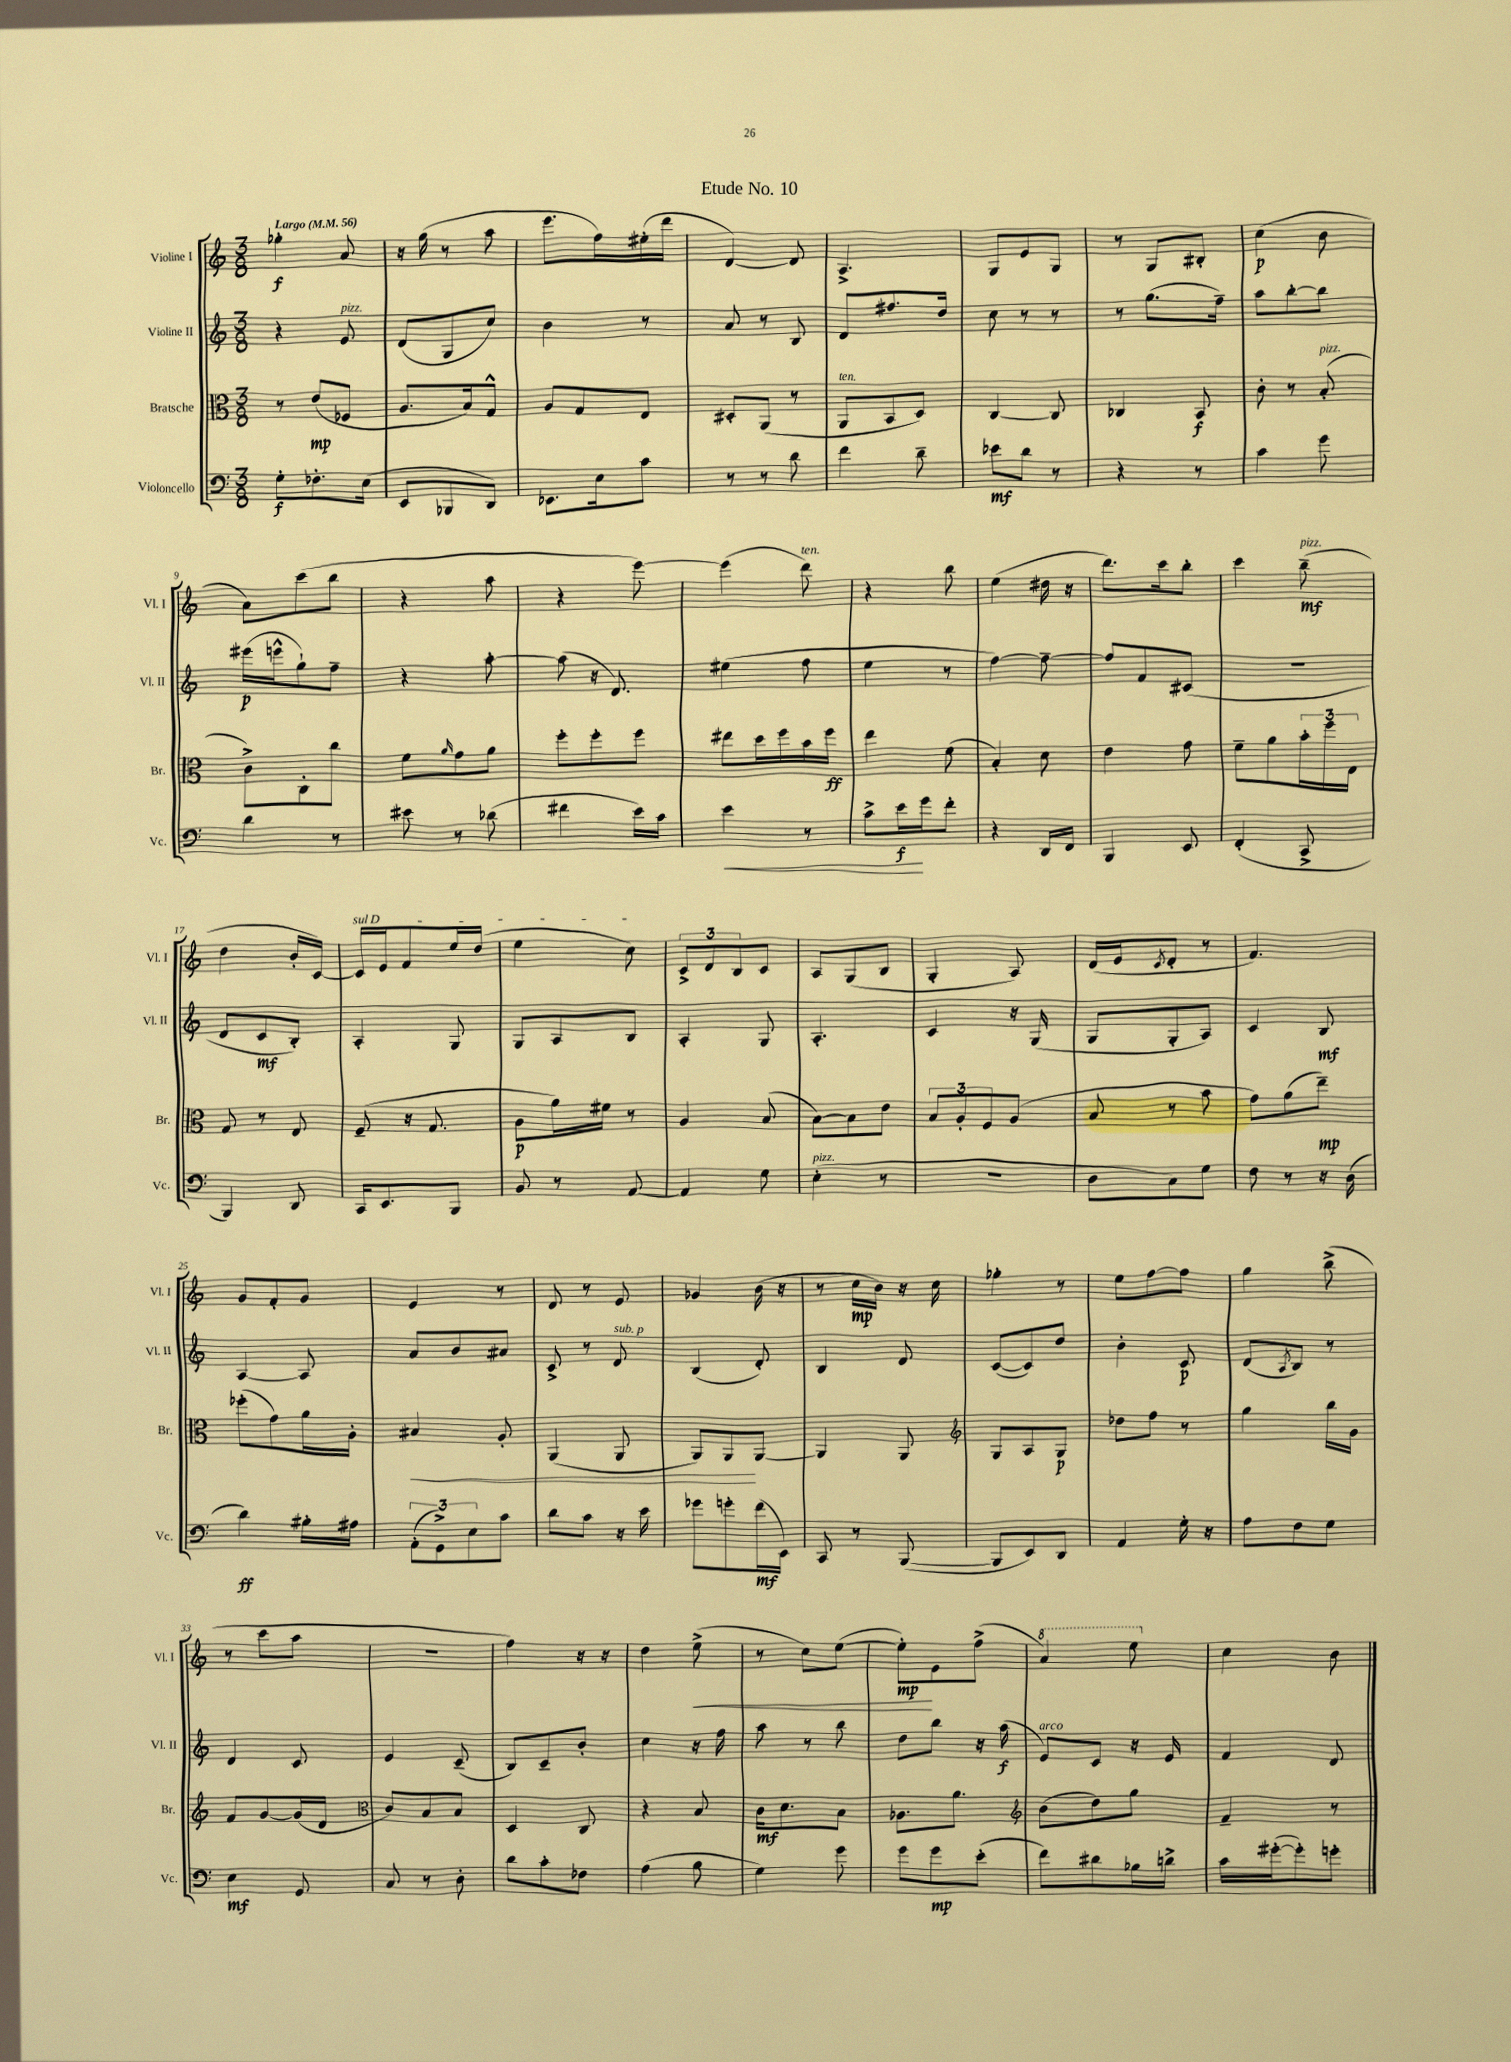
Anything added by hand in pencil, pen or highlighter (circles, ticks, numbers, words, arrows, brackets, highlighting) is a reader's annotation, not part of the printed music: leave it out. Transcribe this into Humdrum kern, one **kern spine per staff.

**kern	**kern	**kern	**kern
*staff4	*staff3	*staff2	*staff1
*clefF4	*clefC3	*clefG2	*clefG2
*k[]	*k[]	*k[]	*k[]
*M3/8	*M3/8	*M3/8	*M3/8
*MM56	*MM56	*MM56	*MM56
8G'	8r	4r	4gg-'
8.F-'	(8e	.	.
.	8F-	8e	8a
(16E	.	.	.
=	=	=	=
8EE	8.A	(8d	16r
.	.	.	(16gg
8BBB-	.	8G	8r
.	16B)	.	.
8DD)	8G^^	8cc)	8aa
=	=	=	=
8.EE-	8A	4b	8.eee
.	8G	.	.
16E	.	.	16ff)
8c	8E	8r	(16ee#'
.	.	.	16ddd
=	=	=	=
8r	8D#'	8a	[4d)
8r	(8AA	8r	.
8d	8r	8B	8d]
=	=	=	=
4f	8AA	8d	4.A^
.	8BB	8.ff#	.
8d~	8D)	.	.
.	.	16dd	.
=	=	=	=
8e-	[4C	8cc	8G
8d	.	8r	8e
8r	8C]	8r	8G
=	=	=	=
4r	4C-	8r	8r
.	.	(8.gg	8G
8r	8BB	.	8B#'
.	.	16ff~)	.
=	=	=	=
4c	8c'	8aa	(4cc
.	8r	[8bb'	.
8g	(8B'	8bb]	8b
=	=	=	=
4d	8c^)	(16eee#	8a)
.	.	16eee^^	.
.	8C'	8gg`)	(8ccc
8r	8cc	8ff~	8bb
=	=	=	=
8e#	8f	4r	4r
.	16qqa	.	.
8r	8g	.	.
(8d-	8a	[8aa'	8aa
=	=	=	=
4f#	8ff'	(8aa]	4r
.	8ff'	16r	.
.	.	8.d)	.
16e)	8ff	.	[8eee)
16c	.	.	.
=	=	=	=
4e	8ee#	(4ee#	(4eee]
.	16dd	.	.
.	16ff	.	.
8r	16b	8ff	8ddd)
.	16ff	.	.
=	=	=	=
8c^	4ee	4ee	4r
16e	.	.	.
16g	.	.	.
8f'	(8f	8r	8bb
=	=	=	=
4r	4B')	[4ff)	(4ee
16DD	8d	8ff~_	16dd#
16FF	.	.	16r
=	=	=	=
4BBB	4e	8ff]	8.ddd)
.	.	8f	.
.	.	.	16ccc
8EE	8g	(8c#	8bb'
=	=	=	=
(4FF'	8f~	4.r	4ccc
.	8a	.	.
8CC^	24b'	.	(8bb~
.	24ff	.	.
.	24E	.	.
=	=	=	=
4BBB)	8G	8d	4dd
.	8r	8c	.
8DD	8E	8B')	16b'
.	.	.	[16c)
=	=	=	=
16CC	(8F~	4A'	16c]
8.EE	.	.	16e
.	16r	.	8f
.	8.G	.	.
8BBB	.	8G	16ee
.	.	.	(16dd
=	=	=	=
8BB	8A	8G	4ee
8r	16a)	8A	.
.	16f#	.	.
[8AA	8r	8B	8cc)
=	=	=	=
4AA]	4A	4A'	12c^
.	.	.	12d
.	.	.	12B
8G	(8B	8G	8c
=	=	=	=
(4E'	[8B)	4.A'	8A
.	8B]	.	(8G
8r	8e	.	8B
=	=	=	=
4.r	12B	4c	4G'
.	12A'	.	.
.	12F	.	.
.	(8A	16r	8A)
.	.	(16G	.
=	=	=	=
8D	8B	8G	(16d
.	.	.	16e
.	.	.	8qc
8C)	8r	8G'	8d'
8G	8b	8A)	8r
=	=	=	=
8F	8g)	4c	4.f)
8r	(8a	.	.
16r	8ee~)	8B	.
(16D	.	.	.
=	=	=	=
4d)	(8ff-'	[4A	8g
.	8g)	.	8f'
16B#'	16a	8A]	8g
16A#	16A'	.	.
=	=	=	=
(12AA'	4B#	8a	4e
12GG^)	.	.	.
.	.	8b	.
12E	.	.	.
8c	8A'	8a#	8r
=	=	=	=
8d	(4AA	8c^	8d
8c	.	8r	8r
16r	8AA	8d	8e
16e	.	.	.
=	=	=	=
8g-	8AA)	(4B	4g-
8g'	8AA	.	.
(16f	[8AA	8d')	(16b
16EE)	.	.	16r
=	=	=	=
8CC	4AA]	4B	8r
8r	.	.	16cc
.	.	.	16b)
([8BBB	8AA	8d	16r
.	.	.	16cc
=	=	=	=
*	*clefG2	*	*
8BBB]	8G	([8c	4gg-'
8EE)	8A	8c])	.
8DD	8G	8dd	8r
=	=	=	=
4AA	8dd-	4b'	8ee
.	8ff	.	[8ff
16G'	8r	8c	8ff]
16r	.	.	.
=	=	=	=
8A	4gg	(8d	4gg
.	.	8qA	.
8F	.	8B)	.
8G	16bb	8r	(8bb^
.	16g	.	.
=	=	=	=
4E	8f	4d	8r
.	[8g	.	8ccc
8GG	(16g]	8c	8aa
.	16d	.	.
=	=	=	=
*	*clefC3	*	*
8C	8c)	4e	4.r
8r	8B	.	.
8D'	8B	(8c~	.
=	=	=	=
8d	4D	8B)	4ff)
8c'	.	8c~	.
8F-	8C	8b'	16r
.	.	.	16r
=	=	=	=
(4A	4r	4cc	4dd
8B	8B	16r	(8ee^
.	.	16ff	.
=	=	=	=
4G)	16c	8aa	8r
.	8.d	.	.
.	.	8r	8cc)
8g	8B	8bb	([8ee
=	=	=	=
8g	8.A-	8dd	8ee'])
8g	.	8bb	8e
.	8.a	.	.
(8e'	.	16r	(8ff^
.	.	(16aa	.
=	=	=	=
*	*clefG2	*	*
8f)	(8b	8e)	4aa)
8d#	8dd)	8c	.
16B-	8gg	16r	8eee
16d^	.	16e	.
=	=	=	=
16c	4f~	4f	4cc
([16g#'	.	.	.
8g#'])	.	.	.
8g'	8r	8d	8b
==	==	==	==
*-	*-	*-	*-
